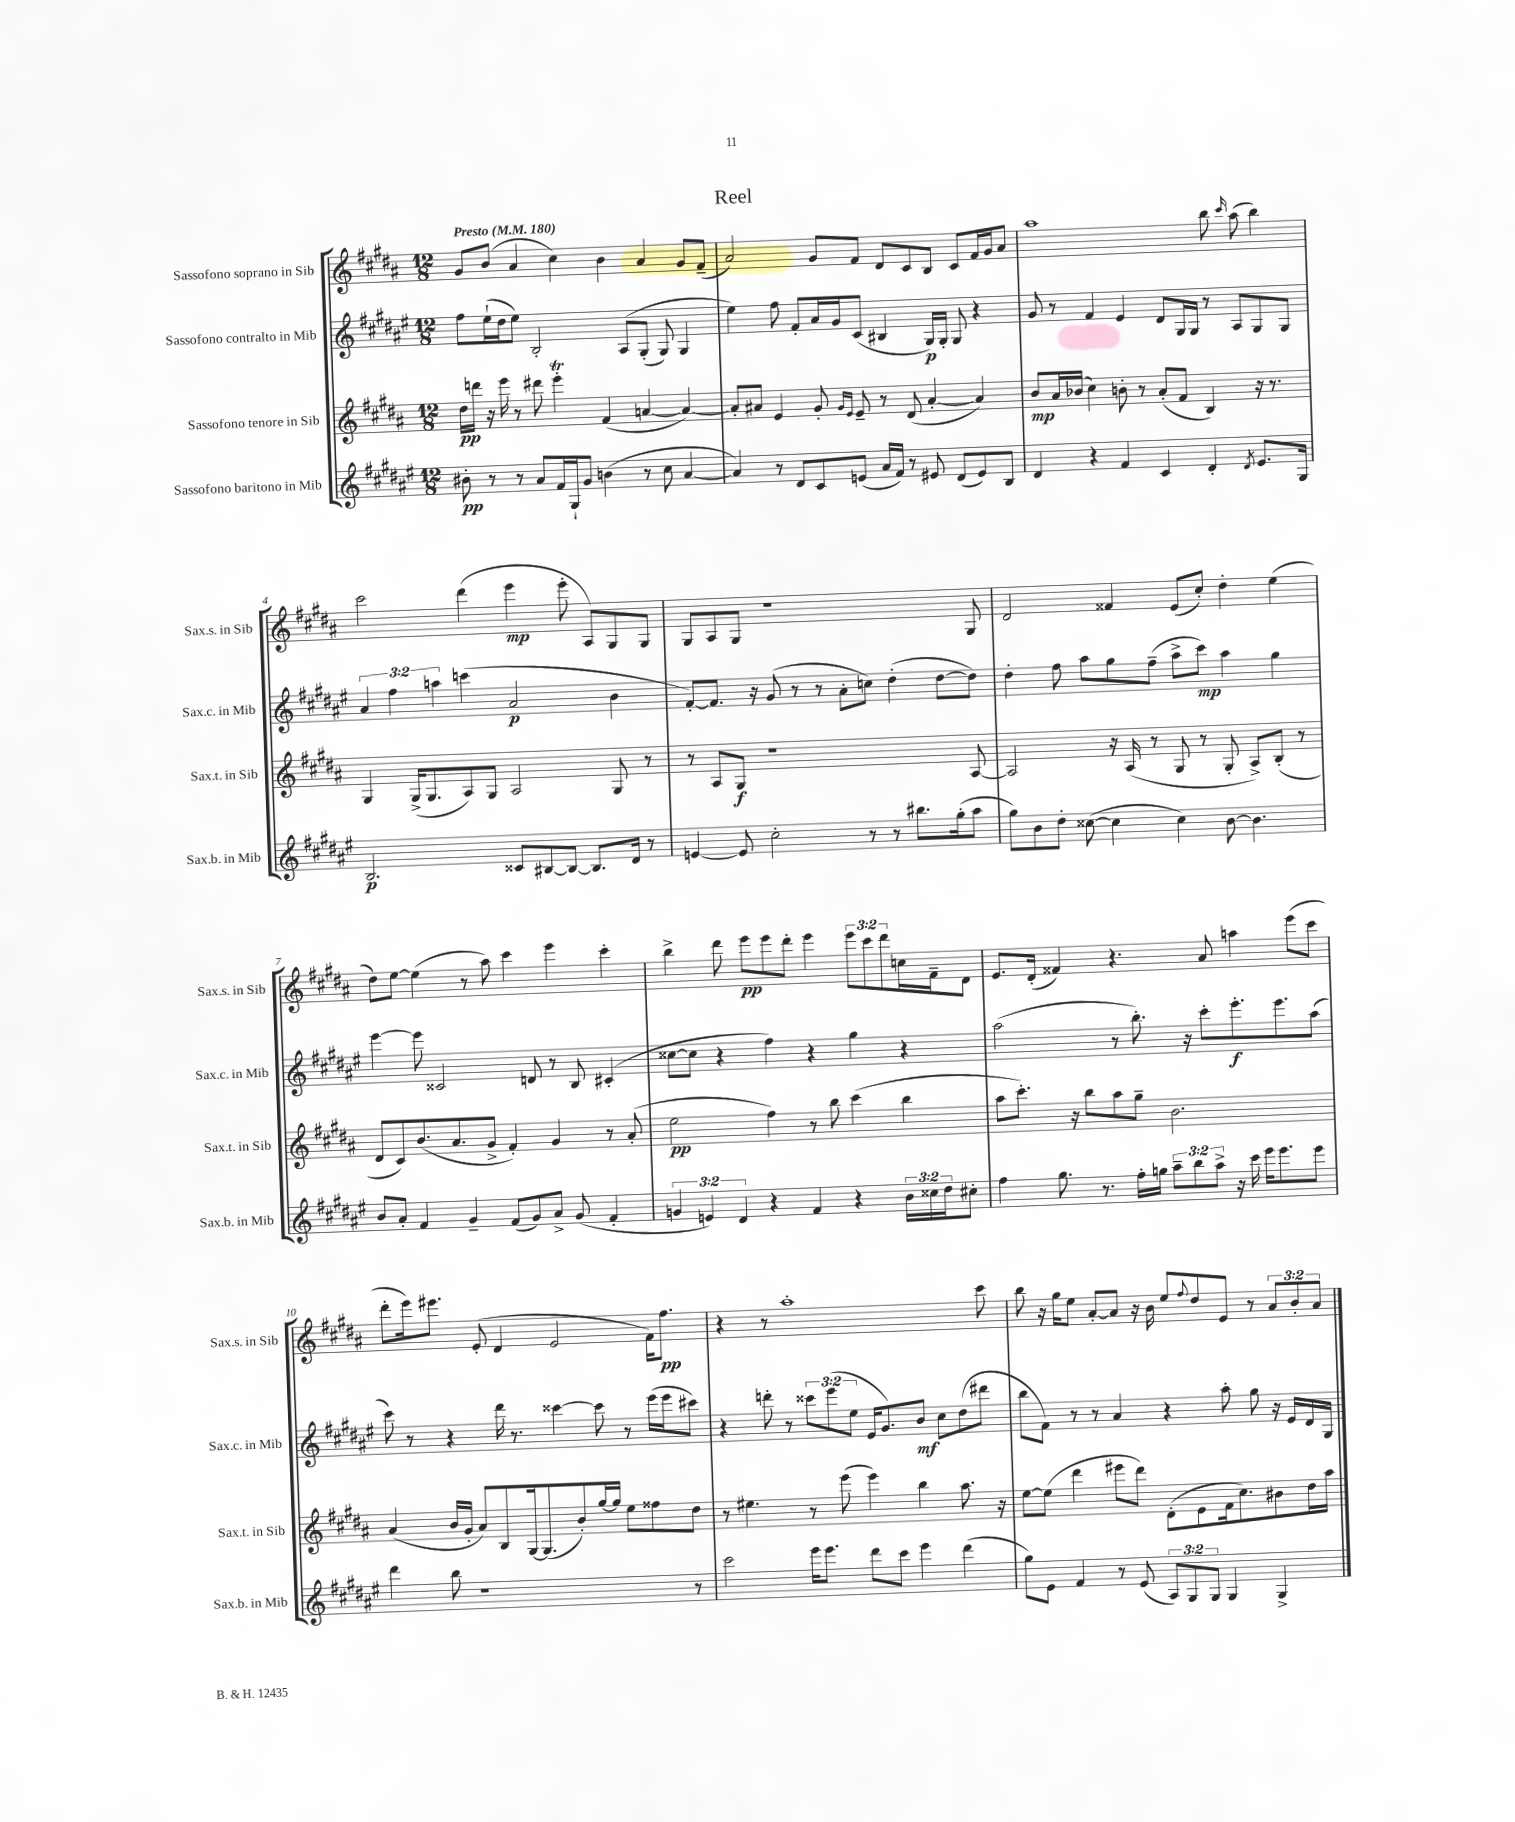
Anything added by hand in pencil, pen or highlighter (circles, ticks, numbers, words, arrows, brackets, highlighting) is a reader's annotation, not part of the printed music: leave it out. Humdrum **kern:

**kern	**kern	**kern	**kern
*staff4	*staff3	*staff2	*staff1
*clefG2	*clefG2	*clefG2	*clefG2
*k[f#c#g#d#a#e#]	*k[f#c#g#d#a#]	*k[f#c#g#d#a#e#]	*k[f#c#g#d#a#]
*M12/8	*M12/8	*M12/8	*M12/8
*MM180	*MM180	*MM180	*MM180
8b#'\	16dd#\LL	8ff#\L	8g#/L
.	16ddd\JJ	.	.
8r	16r	(16ee#`\L	(8b/J
.	16eee\	16dd#\J	.
8r	8r	8ee#\J)	4a#/
8a#/L	8ddd#\	2B'/	.
16f#/L	4eee'\	.	4cc#\)
16G#`/J	.	.	.
8g#/J	.	.	.
(4b\	(4f#/	.	4b\
.	.	&(8A#/L	.
8r	[4a/	(8G#'/J	4a#/
8cc#\	.	8G#/)	.
[4a#/	4a/_)	4G#/	8g#/L
.	.	.	(8f#~/J
=	=	=	=
4a#/])	8a'/]L	4ee#\&)	2a#/)
.	8a#/J	.	.
8r	4e/	8ff#\	.
8d#/L	.	8f#'/L	.
8c#/	8g#'/	16a#/L	8g#/L
.	.	16g#/J	.
.	16qqg#/LL	.	.
.	16qqe/JJ	.	.
(8e/J	8e~/	(8c#/J	8f#/J
16a#/LL	8r	4B#/	8d#/L
16f#/JJ)	.	.	.
8r	(8d#/	.	8c#/
8e#/	[4a#'/	16G#/LL)	8B/J
.	.	16G#'/JJ	.
(8d#/L	.	8G#/	8c#/L
8e#/)	4a#/])	4r	16f#/L
.	.	.	16g#/J
8B/J	.	.	8a#/J
=	=	=	=
4d#/	8b/L	8g#/	1aa#
.	16a#/L	8r	.
.	(16b-/JJ	.	.
4r	4cc#\)	4f#/	.
4f#/	8b'\	4e#/	.
.	8r	.	.
4c#/	(8a#'/L	8d#/L	.
.	8f#/J	16G#/L	.
.	.	16G#/JJ	.
4d#'/	4B/)	8r	8bb\
.	.	.	16qqccc#/
.	.	8A#/L	(8aa#\
8qd#/	.	.	.
8.e#/L	16r	8G#/	4bb\)
.	8.r	.	.
.	.	8G#/J	.
16G#/Jk	.	.	.
=	=	=	=
2.B/	4G#/	6a#/	2ccc#\
.	.	6ff#\	.
.	(16G#^/LK	.	.
.	8.G#/	.	.
.	.	6aa\	.
.	8A#/)	(4ccc\	(4ddd#\
.	8G#/J	.	.
8c##/L	2A#/	2a#/	4eee\
[8B#/	.	.	.
8B#/_J	.	.	8eee'\
8.B#/]L	.	.	8A#/L)
.	8G#/	4b\	8G#/
16d#/Jk	.	.	.
8r	8r	.	8G#/J
=	=	=	=
[4e/	8r	[8f#'/L)	8G#/L
.	8A#/L	8.f#/]J	8A#/
8e/]	8G#/J	.	8G#/J
.	.	16r	.
2cc#'\	1r	(8g#/	1r
.	.	8r	.
.	.	8r	.
.	.	8a#'\L	.
8r	.	8cc\J)	.
8r	.	(4dd#'\	.
8.bb#\L	.	.	.
.	.	[8dd#\L	.
(16gg#'\k	.	.	.
8aa#\J	[8A#/	8dd#\]J)	8G#/
=	=	=	=
8gg#\L)	2A#/]	4dd#'\	2d#/
8b\	.	.	.
8dd#'\J	.	8ff#\	.
([8cc##\	.	8aa#\L	.
4cc##\]	16r	8gg#\	4f##/
.	(16A#/	.	.
.	8r	(8ff#~\J	.
4cc##\)	8G#/	8aa#^\L	(8e/L
.	8r	8ccc#\J)	8cc#'/J)
[8b\	8G#'/	4aa#\	4dd#'\
4.b\]	8A#^/L)	.	.
.	(8B'/J	4gg#\	(4ee\
.	8r	.	.
=	=	=	=
8b/L	8d#/L	[4eee#\	8dd#\L)
8a#'/J	8c#/)	.	[8ee\J
4f#/	(8.b/	8eee#\]	(4ee\]
.	.	2c##/	.
.	8.a#/	.	.
4g#~/	.	.	8r
.	8g#^/J	.	8aa#\)
(8f#/L	4f#'/)	.	4ccc#\
8g#/)	.	8d/	.
8a#^/J	4g#/	8r	4eee\
(8g#/	.	8B/	.
4f#'/	8r	(4c#'/	4ccc#'\
.	(8a#'/	.	.
=	=	=	=
6g/	2ee\	[8cc##\L	4bb^\
.	.	8cc##\]J	.
6e/)	.	.	.
.	.	4r	8ddd#\
6d#/	.	.	.
.	.	.	8eee\L
4r	4ff#\)	4ff#\)	8eee\
.	.	.	8ddd#'\J
4f#/	8r	4r	4eee\
.	8bb\	.	.
4r	(4ccc#\	4gg#\	12eee\L
.	.	.	12ccc#\
.	.	.	12ddd#\
24b\LL	4bb\	4r	16cc\L
24cc##\	.	.	.
.	.	.	16f#~\J
24dd#\J	.	.	.
8cc#'\J	.	.	8d#\J
=	=	=	=
4ff#\	8aa#\L	(2aa#\	8.e/L
.	8.ccc#'\J)	.	.
.	.	.	(16d#'/Jk
8.gg#\	.	.	4f##/)
.	16r	.	.
.	8bb\L	.	.
8.r	.	.	.
.	8aa#\	8r	4.r
16ff#'\LL	8gg#~\J	8.bb'\)	.
16gg\JJ	.	.	.
12aa#~\L	2.b\	.	.
.	.	16r	.
12bb\	.	.	.
.	.	8ccc#'\L	8a#/
12aa#^\J	.	.	.
16r	.	8.eee#'\	4aa\
16ccc#\	.	.	.
16eee#\LK	.	.	.
8.eee#\	.	8.eee#\	.
.	.	.	(8eee\L
8eee#\J	.	(8aa#\J	8ccc#\J
=	=	=	=
4ddd#\	(4a#/	8ccc#\)	8ddd#'\L
.	.	8r	16eee\k)
.	.	.	8.eee#\J
8bb\	16b/LL	4r	.
.	16g#'/JJ	.	.
1r	8a#/L)	.	(8e'/
.	8B/	16ddd#\	4d#/
.	.	8.r	.
.	[16G#/k	.	.
.	(8.G#/]	.	.
.	.	[4ccc##\	2e/
.	8b'/)	.	.
.	[16gg#/L	8ccc##\]	.
.	16gg#/]JJ	.	.
.	8ee\L	8r	.
.	8ff##\	(16eee#\LL	16f#\LK)
.	.	16eee#\J	8.ff#\J
8r	8dd#\J	8ccc#\J)	.
=	=	=	=
2ccc#\	8r	4r	4r
.	4.ee#\	.	.
.	.	8ddd'\	8r
.	.	8r	1aa#'
16eee#\LK	8r	12ccc##\L	.
8.eee#\J	.	.	.
.	.	(12eee#\	.
.	(8eee\	.	.
.	.	12ee#\J	.
8ddd#\L	4eee\)	16e#/LK	.
.	.	8.g#/)	.
8ccc#\J	.	.	.
4eee#\	4bb\	8b/J	.
.	.	8cc#\L	.
(4ddd#\	8.aa#\	(8dd#\	.
.	.	8ddd#\J	8ccc#\
.	16r	.	.
=	=	=	=
8gg#\L)	[8ee\L	8bb\L	8bb\
8e#\J	(8ee\]J	8f#\J)	16r
.	.	.	16gg#\LK
4f#/	4ddd#\	8r	8ee\J
.	.	8r	[8a#'/L
8r	8eee#\L	4a#/	8a#/]J
(8e#/	8ddd#\J)	.	16r
.	.	.	16b\
12A#/L)	(8d#'\L	4r	8ee/L
12G#/	.	.	.
.	.	.	8qqff#/
.	8e\	.	8dd#/
12G#/J	.	.	.
4G#/	16f#\k	8aa#'\	8e/J
.	8.cc#\)	.	.
.	.	8gg#\	8r
4G#^/	8b#\	16r	12a#/L
.	.	16e#/LL	.
.	.	.	12b'/
.	16dd#\L	16d#/	.
.	.	.	12a#/J
.	16aa#\JJ	16G#/JJ	.
==	==	==	==
*-	*-	*-	*-
